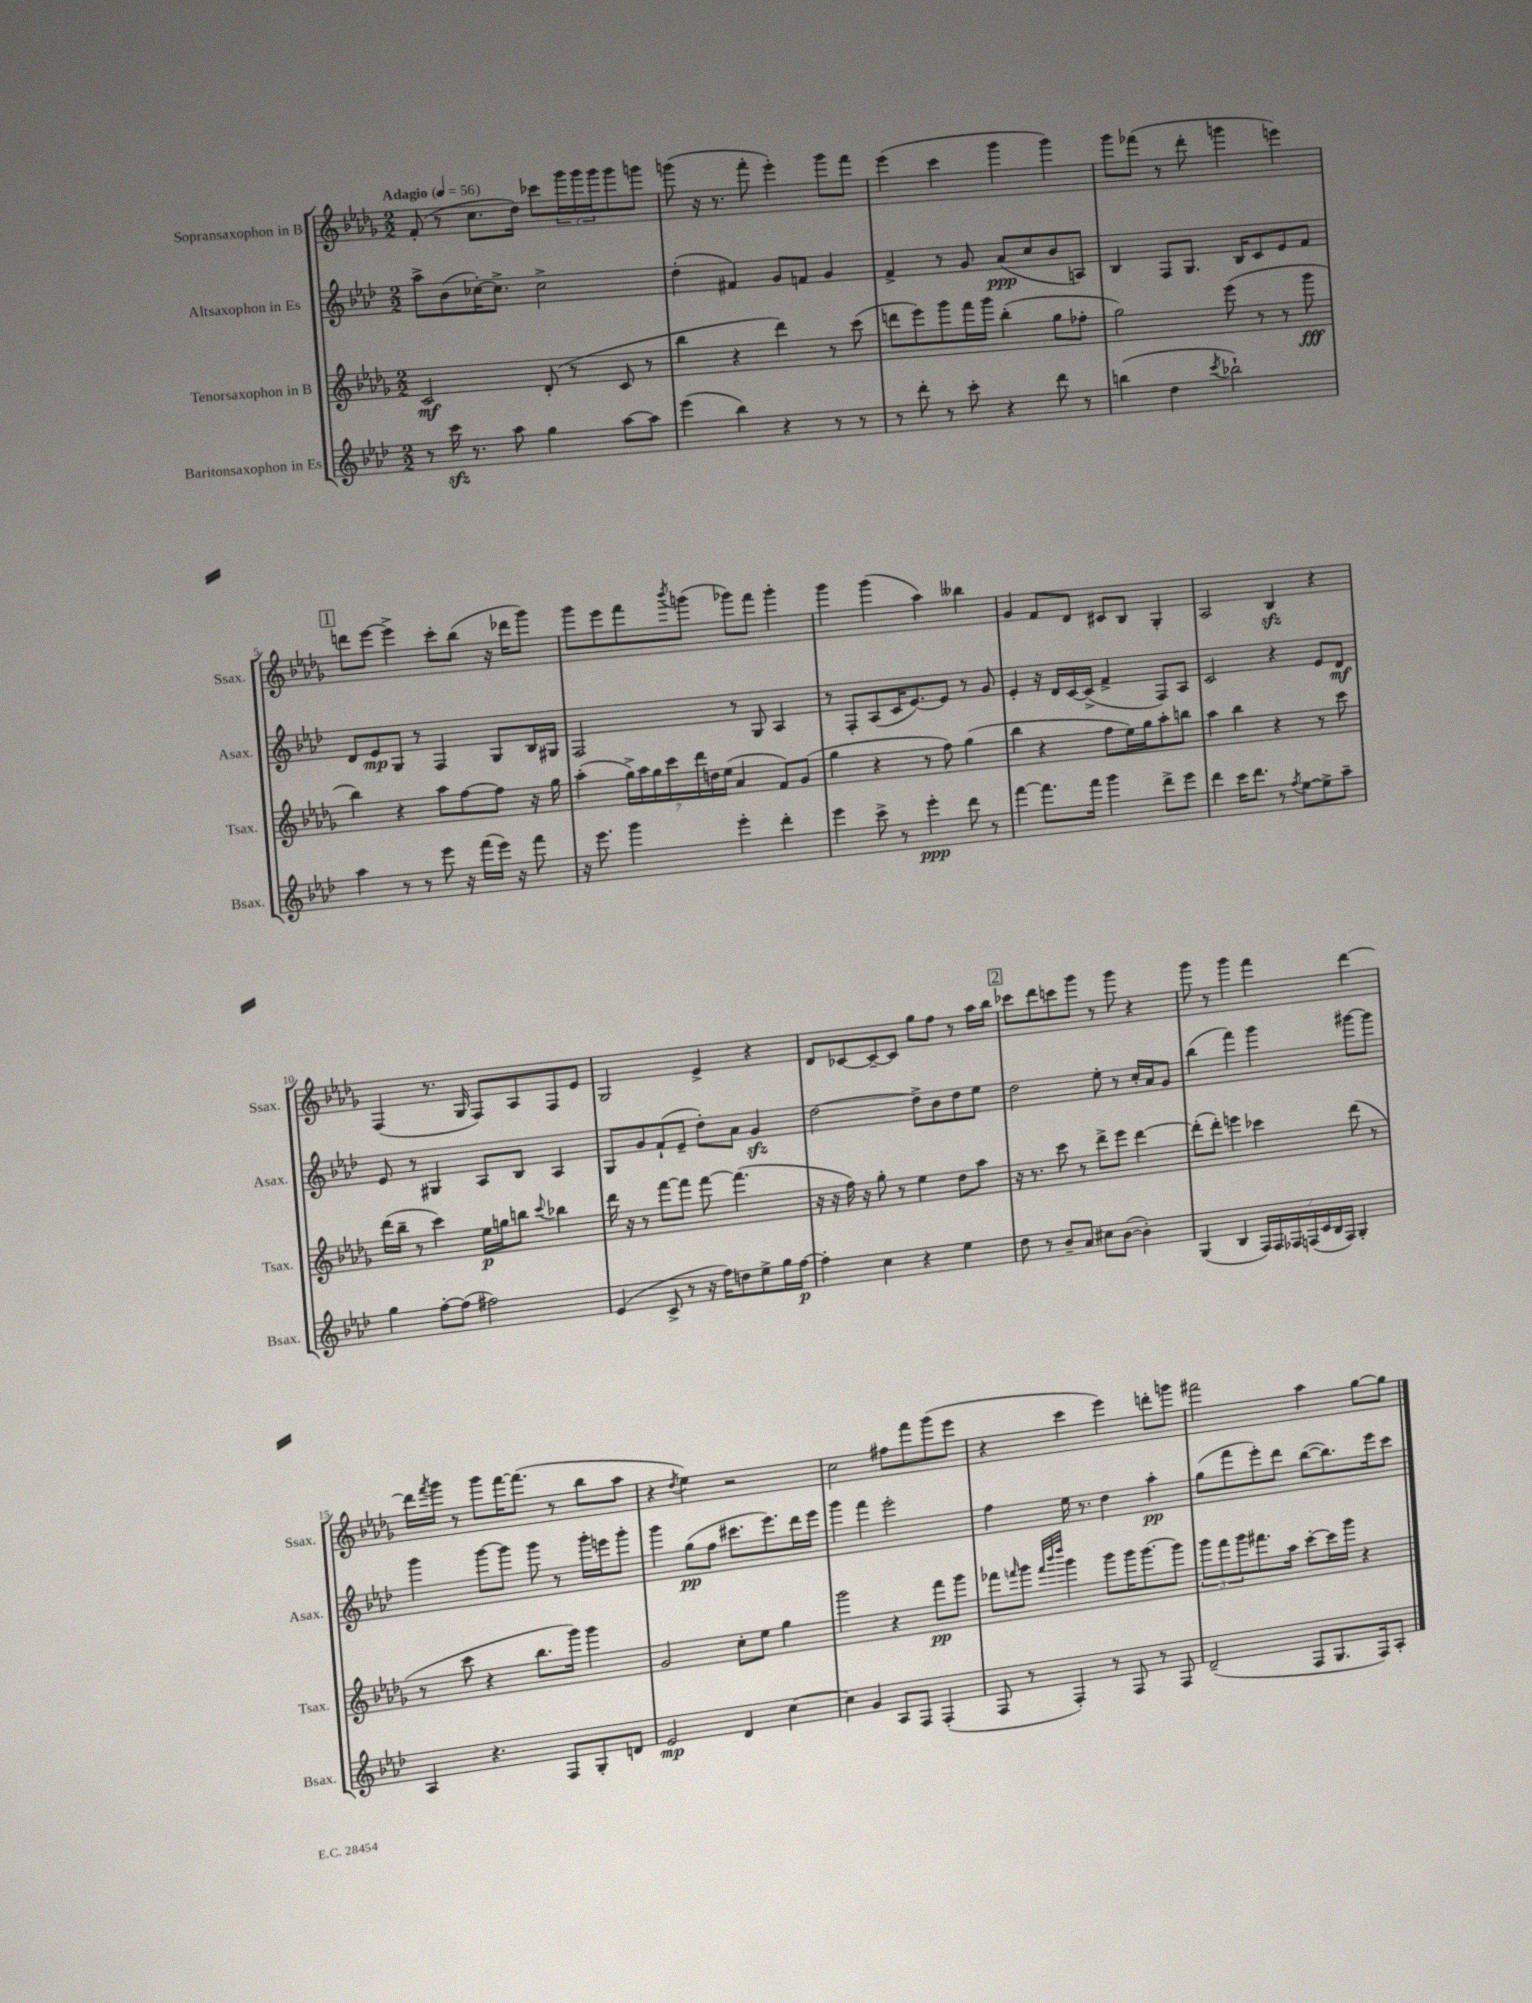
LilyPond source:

<<
\new StaffGroup <<
\new Staff = "s0" \with { instrumentName = "Sopransaxophon in B" shortInstrumentName = "Ssax." } {
    \clef treble \key des \major \numericTimeSignature \time 2/2 \tempo "Adagio" 4 = 56
    f'8-.( r8 c''8. des''16) ces'''8 \tuplet 3/2 { ges'''16 ges'''16 ges'''16 } ges'''8 g'''8 |
    g'''8( r16 r8. f'''8-. ees'''4-.) g'''8 f'''8 |
    ees'''4( c'''4 ges'''4 ges'''4) |
    ges'''8 fes'''8( r8 des'''8-. g'''4 e'''4) |
    \mark \markup { \box "1" } d'''8 ees'''8~ ees'''4-> c'''8-. bes''8( r16 des'''16 ges'''8) |
    ges'''8 ees'''8 f'''8 \acciaccatura { bes'''8 } g'''8( ges'''8) f'''8 ges'''4-. |
    ges'''4 ges'''4( aes''4) beses''4 |
    ges'4 f'8 des'8 cis'8 bes8 ges4-. |
    aes2 bes4\sfz r4 |
    f4( r8. ges16 f8) aes8 f8 ees'8 |
    ges2 ees'4-> r4 |
    des'8 ces'8~ ces'8~-- ces'8 ges''8 f''8 r8 aes''16 bes''16 |
    \mark \markup { \box "2" } ces'''8 des'''8 c'''8 ges'''8 r8 ges'''8 r4 |
    ges'''8 r8 ges'''4 f'''4 des'''4~ |
    des'''16 \acciaccatura { f'''8 } ges'''16 r8 ges'''8 f'''16~ f'''8.( r8 bes''8 aes''8 |
    r4 \acciaccatura { des''8 } ees''4) r2 |
    c''2 fis''8 f'''8 ges'''8( ees'''8 |
    r4 c'''4 ees'''4) d'''8-. g'''8 |
    fis'''2 aes''4 ges''8~ ges''8 \bar "|." |
}
\new Staff = "s1" \with { instrumentName = "Altsaxophon in Es" shortInstrumentName = "Asax." } {
    \clef treble \key aes \major \numericTimeSignature \time 2/2
    aes''8-> bes'8( ces''16~-.) ces''8.-> ces''2-> |
    des''4-.( fis'4) g'8 f'8 g'4 |
    f'4-> r8 g'8 aes'8\ppp( c''8 bes'8 a8) |
    bes4 f8 g8. bes16 c'8 ees'8 f'8 |
    \mark \markup { \box "1" } des'8 ees'8\mp g8 r8 f4 g8 bes16 gis16 |
    f2 r8 g8 aes4 |
    r8 f8-. aes8( c'16 ees'8.~) ees'8 r8 g'8 |
    ees'4-. r16 des'16 c'16~ c'16->( f'4-> f8) aes8 |
    c'2 r4 ees'8 des'8\mf |
    ees'8 r8 gis4 aes8 bes8 aes4 |
    g8 g'8 f'8-!( ees'8-- des''8-.) aes'8 g'4\sfz |
    des''2~ des''8-> bes'8 des''8 ees''8 |
    \mark \markup { \box "2" } des''2 ees''8-. r8 c''16-. aes'16 g'8 |
    bes''4( f'''4) g'''4 gis'''8~ gis'''8 |
    g'''4 g'''8~ g'''8 g'''8 r8 g'''16-. e'''16 g'''8-. |
    g'''4 g''8\pp( f''8 cis'''8. ees'''8.) des'''16 ees'''16 |
    g'''4 f'''4 ees'''2-. |
    f''4 ees''16 r8. des''4 aes''4-.\pp |
    g''8( f'''8 ees'''8-.) des'''8 bes''8~( bes''8.) ees'''16 c'''8 \bar "|." |
}
\new Staff = "s2" \with { instrumentName = "Tenorsaxophon in B" shortInstrumentName = "Tsax." } {
    \clef treble \key des \major \numericTimeSignature \time 2/2
    c'2\mf des'8-.( r8 c'8 r8 |
    bes''4 r4 des'''4) r8 c'''8( |
    d'''8 ees'''8) ges'''8 f'''16 ges'''16 bes''4-.( ges''8 fes''8-. |
    ges''2) ees'''8( r8 r8 ges'''8\fff |
    \mark \markup { \box "1" } bes''4) r4 aes''8 f''8~ f''8 r16 ges''16 |
    aes''4-.( \tuplet 7/4 { ges''16->) aes''16 ges''16 c'''16 des'''16 d''16 ees''16( } aes'4 f'8) ges'8( |
    ges''4 r4 r8 f''8) ges''4( |
    bes''4 r4 f''8 ees''16) ges''16 aes''8-. b''8 |
    aes''4 bes''4 r4 r8 c'''8 |
    des'''16( bes''16-- r8 c'''4) ees''16\p g''16 b''8 \appoggiatura { c'''8 } bes''4 |
    des'''16 r16 r8 f'''8~ f'''8 f'''8~ f'''4.( |
    r16 r16 f''16) r16 ges''8-. r8 ees''4 des''8 aes''8 |
    \mark \markup { \box "2" } r16 r8. c'''8 r8 des'''8-> ees'''8 des'''4~ |
    des'''8-.( des'''8-.) e'''4 ces'''4 des'''8( r8 |
    r8 c'''8 r4 bes''8. ges'''16) ges'''4 |
    ges'2 c''8-. ees''8 ges''4 |
    ges'''2 r4 f'''8\pp ges'''8 |
    fes'''8 \grace { f'''16 } ges'''8 \grace { f'''32 bes'''32 des''''32 } ges'''4 ges'''8 ges'''16 ges'''8.~ ges'''8 |
    \tuplet 3/2 { ges'''8 f'''8 ges'''8 } fis'''8. aes''16 c'''8~-. c'''16 ges'''16 r4 \bar "|." |
}
\new Staff = "s3" \with { instrumentName = "Baritonsaxophon in Es" shortInstrumentName = "Bsax." } {
    \clef treble \key aes \major \numericTimeSignature \time 2/2
    r8 c'''16\sfz r8. aes''8 g''4 aes''8~ aes''8 |
    ees'''4( bes''4) r4 r8 r8 |
    r8 des'''8-. r8 c'''8-. r4 des'''8 r8 |
    b''4( des''4 \acciaccatura { c'''8 } bes''2-!) |
    \mark \markup { \box "1" } aes''4 r8 r8 ees'''8 r16 f'''16( ees'''16) r16 f'''8 |
    r16 ees'''8. g'''4 ees'''4-. des'''4-. |
    ees'''4 c'''8-> r8 ees'''4-.\ppp des'''8 r8 |
    f'''4~ f'''8. f'''16 g'''4 des'''8-> ees'''8 |
    des'''4 c'''16 des'''8. r8 \acciaccatura { f''8 } ees''8~ ees''8-> aes''8-- |
    g''4 f''8~-. f''8( fis''2) |
    ees'4( c'8-> r8 r16 f''16) d''8 ees''8-> g''16 f''16~\p |
    f''4-. c''4 r4 ees''4 |
    \mark \markup { \box "2" } des''8 r8 bes'8-- aes'8 cis''8 bes'8~( bes'4-.) |
    g4( bes4 \tuplet 7/4 { f16) f16 fes16 f16( c'16 bes16 f16) } g4-. |
    aes4 r4. f8 g8-. d'8 |
    ees'2\mp des'4 c''4~ |
    c''4 g'4 aes8 f8 f4-.( |
    f8 r8 f4-.) r8 f8 r8 f8 |
    des'2--( f8 g8. f16) aes8-. \bar "|." |
}
>>
>>
